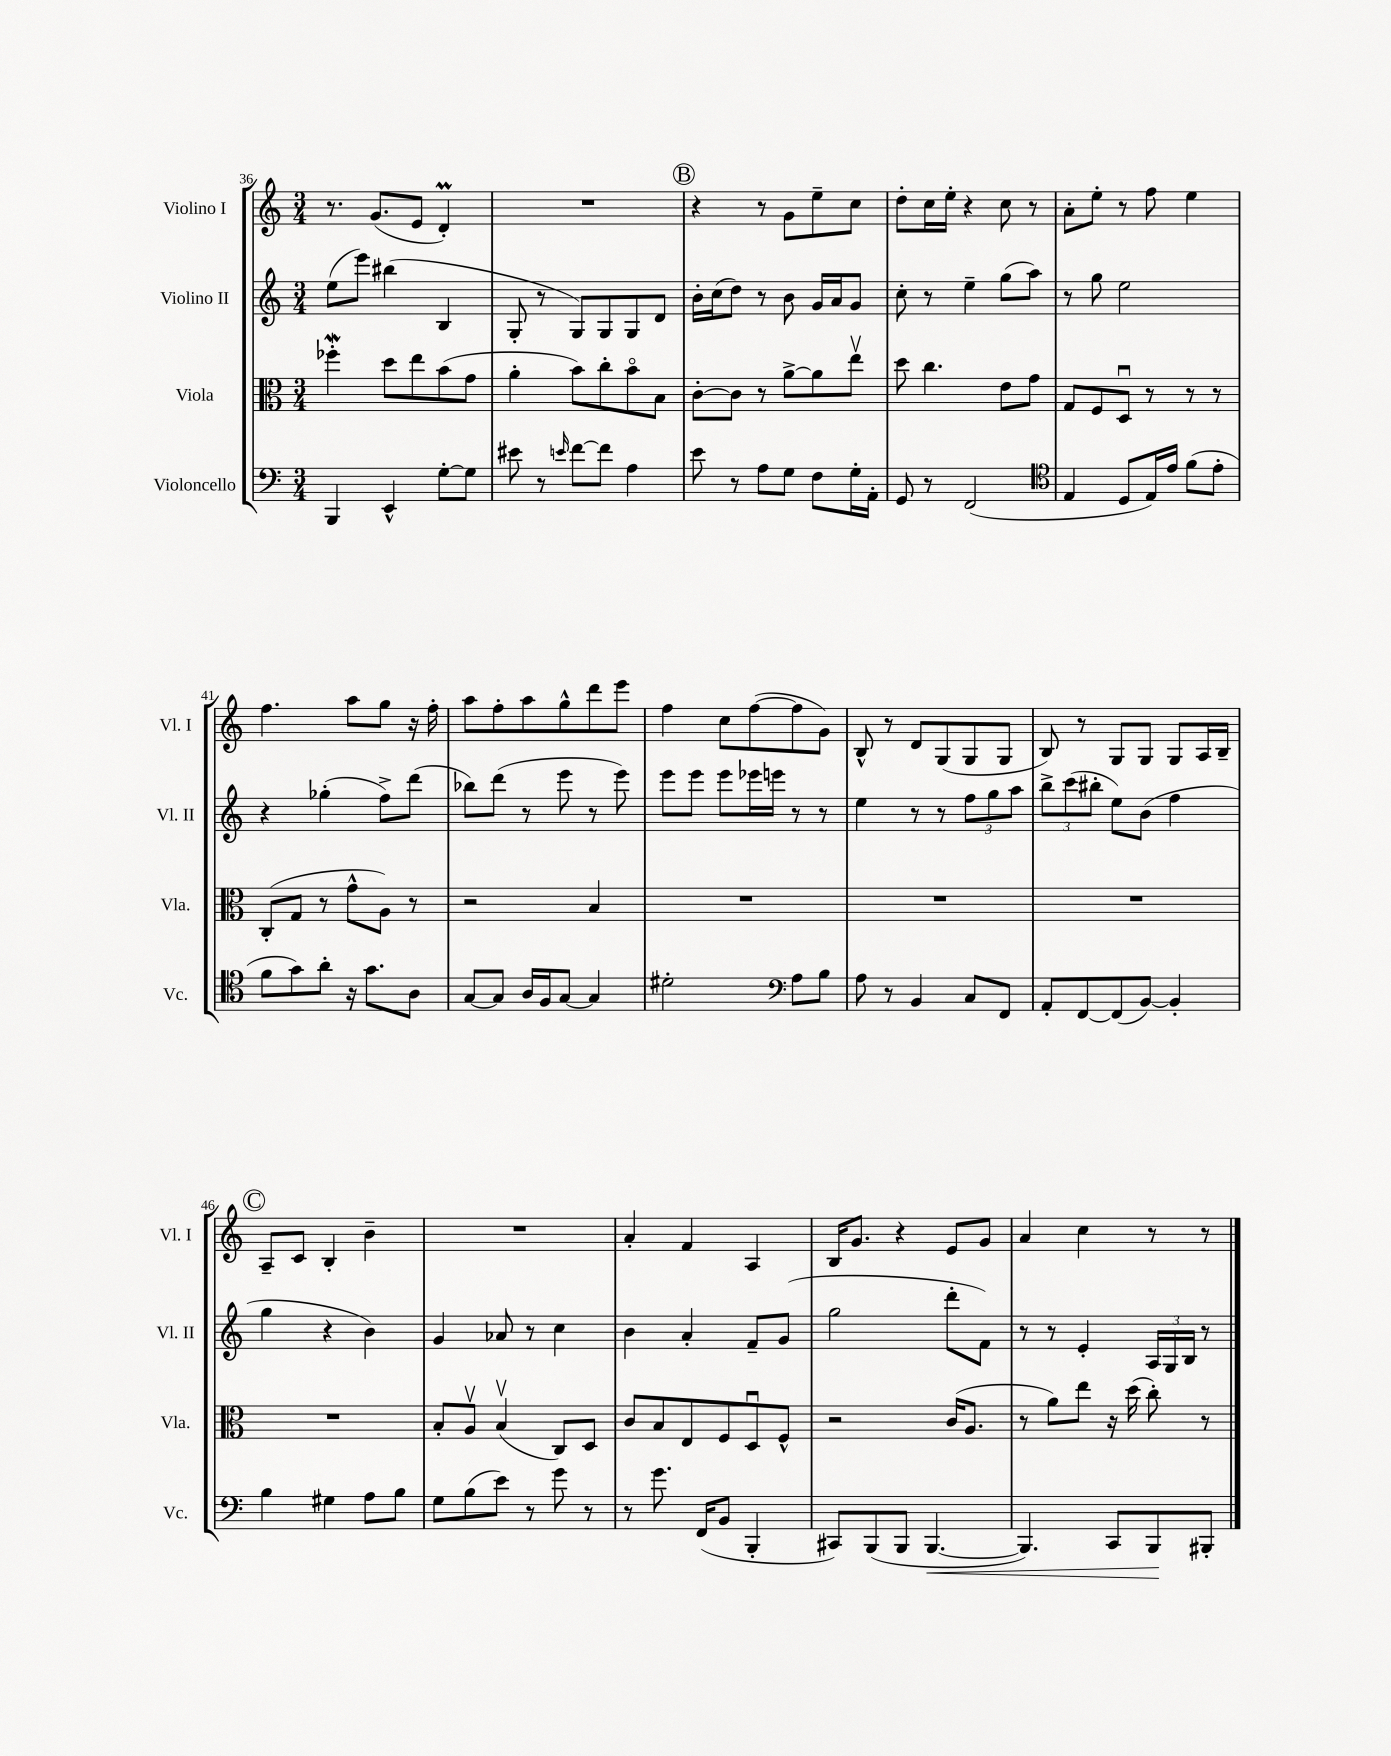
<<
\new StaffGroup <<
\new Staff = "s0" \with { instrumentName = "Violino I" shortInstrumentName = "Vl. I" } {
    \clef treble \key c \major \numericTimeSignature \time 3/4
    r8. g'8.( e'8 d'4-.\prall) |
    R2. |
    \mark \markup { \circle "B" } r4 r8 g'8 e''8-- c''8 |
    d''8-. c''16 e''16-. r4 c''8 r8 |
    a'8-. e''8-. r8 f''8 e''4 |
    f''4. a''8 g''8 r16 f''16-. |
    a''8 f''8-. a''8 g''8-^ d'''8 e'''8 |
    f''4 c''8 f''8~( f''8 g'8) |
    b8-^ r8 d'8 g8( g8 g8 |
    b8) r8 g8 g8 g8 a16 b16-- |
    \mark \markup { \circle "C" } a8-- c'8 b4-. b'4-- |
    R2. |
    a'4-. f'4 a4 |
    b16 g'8. r4 e'8 g'8 |
    a'4 c''4 r8 r8 \bar "|." |
}
\new Staff = "s1" \with { instrumentName = "Violino II" shortInstrumentName = "Vl. II" } {
    \clef treble \key c \major \numericTimeSignature \time 3/4
    e''8( e'''8) bis''4( b4 |
    g8-. r8 g8) g8 g8 d'8 |
    \mark \markup { \circle "B" } b'16-. c''16( d''8) r8 b'8 g'16 a'16 g'8 |
    c''8-. r8 e''4-- g''8( a''8) |
    r8 g''8 e''2 |
    r4 ges''4-.( f''8->) d'''8( |
    bes''8) d'''8( r8 e'''8 r8 e'''8) |
    e'''8 e'''8 e'''8 ees'''16 e'''16 r8 r8 |
    e''4 r8 r8 \tuplet 3/2 { f''8 g''8 a''8 } |
    \tuplet 3/2 { b''8-> c'''8( bis''8-. } e''8) b'8( f''4 |
    \mark \markup { \circle "C" } g''4 r4 b'4) |
    g'4 aes'8 r8 c''4 |
    b'4 a'4-. f'8-- g'8( |
    g''2 d'''8-. f'8) |
    r8 r8 e'4-. \tuplet 3/2 { a16 g16 b16 } r8 \bar "|." |
}
\new Staff = "s2" \with { instrumentName = "Viola" shortInstrumentName = "Vla." } {
    \clef alto \key c \major \numericTimeSignature \time 3/4
    fes''4-.\mordent d''8 e''8 b'8( g'8 |
    a'4-. b'8) c''8-. b'8\flageolet b8 |
    \mark \markup { \circle "B" } c'8~-. c'8 r8 a'8~-> a'8 e''8\upbow |
    d''8 c''4. e'8 g'8 |
    g8 f8 d8\downbow r8 r8 r8 |
    c8-.( g8 r8 g'8-^ a8) r8 |
    r2 b4 |
    R2. |
    R2. |
    R2. |
    \mark \markup { \circle "C" } R2. |
    b8-. a8\upbow b4\upbow( c8) d8 |
    c'8 b8 e8 f8 d8\downbow f8-^ |
    r2 c'16( a8. |
    r8 a'8) e''8 r16 d''16( c''8-.) r8 \bar "|." |
}
\new Staff = "s3" \with { instrumentName = "Violoncello" shortInstrumentName = "Vc." } {
    \clef bass \key c \major \numericTimeSignature \time 3/4
    b,,4 e,4-^ g8~-. g8 |
    eis'8 r8 \grace { e'16 } f'8~ f'8 a4 |
    \mark \markup { \circle "B" } e'8 r8 a8 g8 f8 g16-. a,16-. |
    g,8 r8 f,2( |
    \clef tenor e4 d8 e16) e'16 f'8( e'8-. |
    f'8 g'8) a'8-. r16 g'8. a8 |
    g8~ g8 a16 f16 g8~ g4 |
    dis'2-. \clef bass a8 b8 |
    a8 r8 b,4 c8 f,8 |
    a,8-. f,8~ f,8( b,8~) b,4-. |
    \mark \markup { \circle "C" } b4 gis4 a8 b8 |
    g8 b8( e'8) r8 g'8 r8 |
    r8 g'8. f,16( b,8 b,,4-. |
    cis,8) b,,8( b,,8 b,,4.~\< |
    b,,4.) c,8 b,,8\! bis,,8-. \bar "|." |
}
>>
>>
\layout { \context { \Score currentBarNumber = #36 } }
